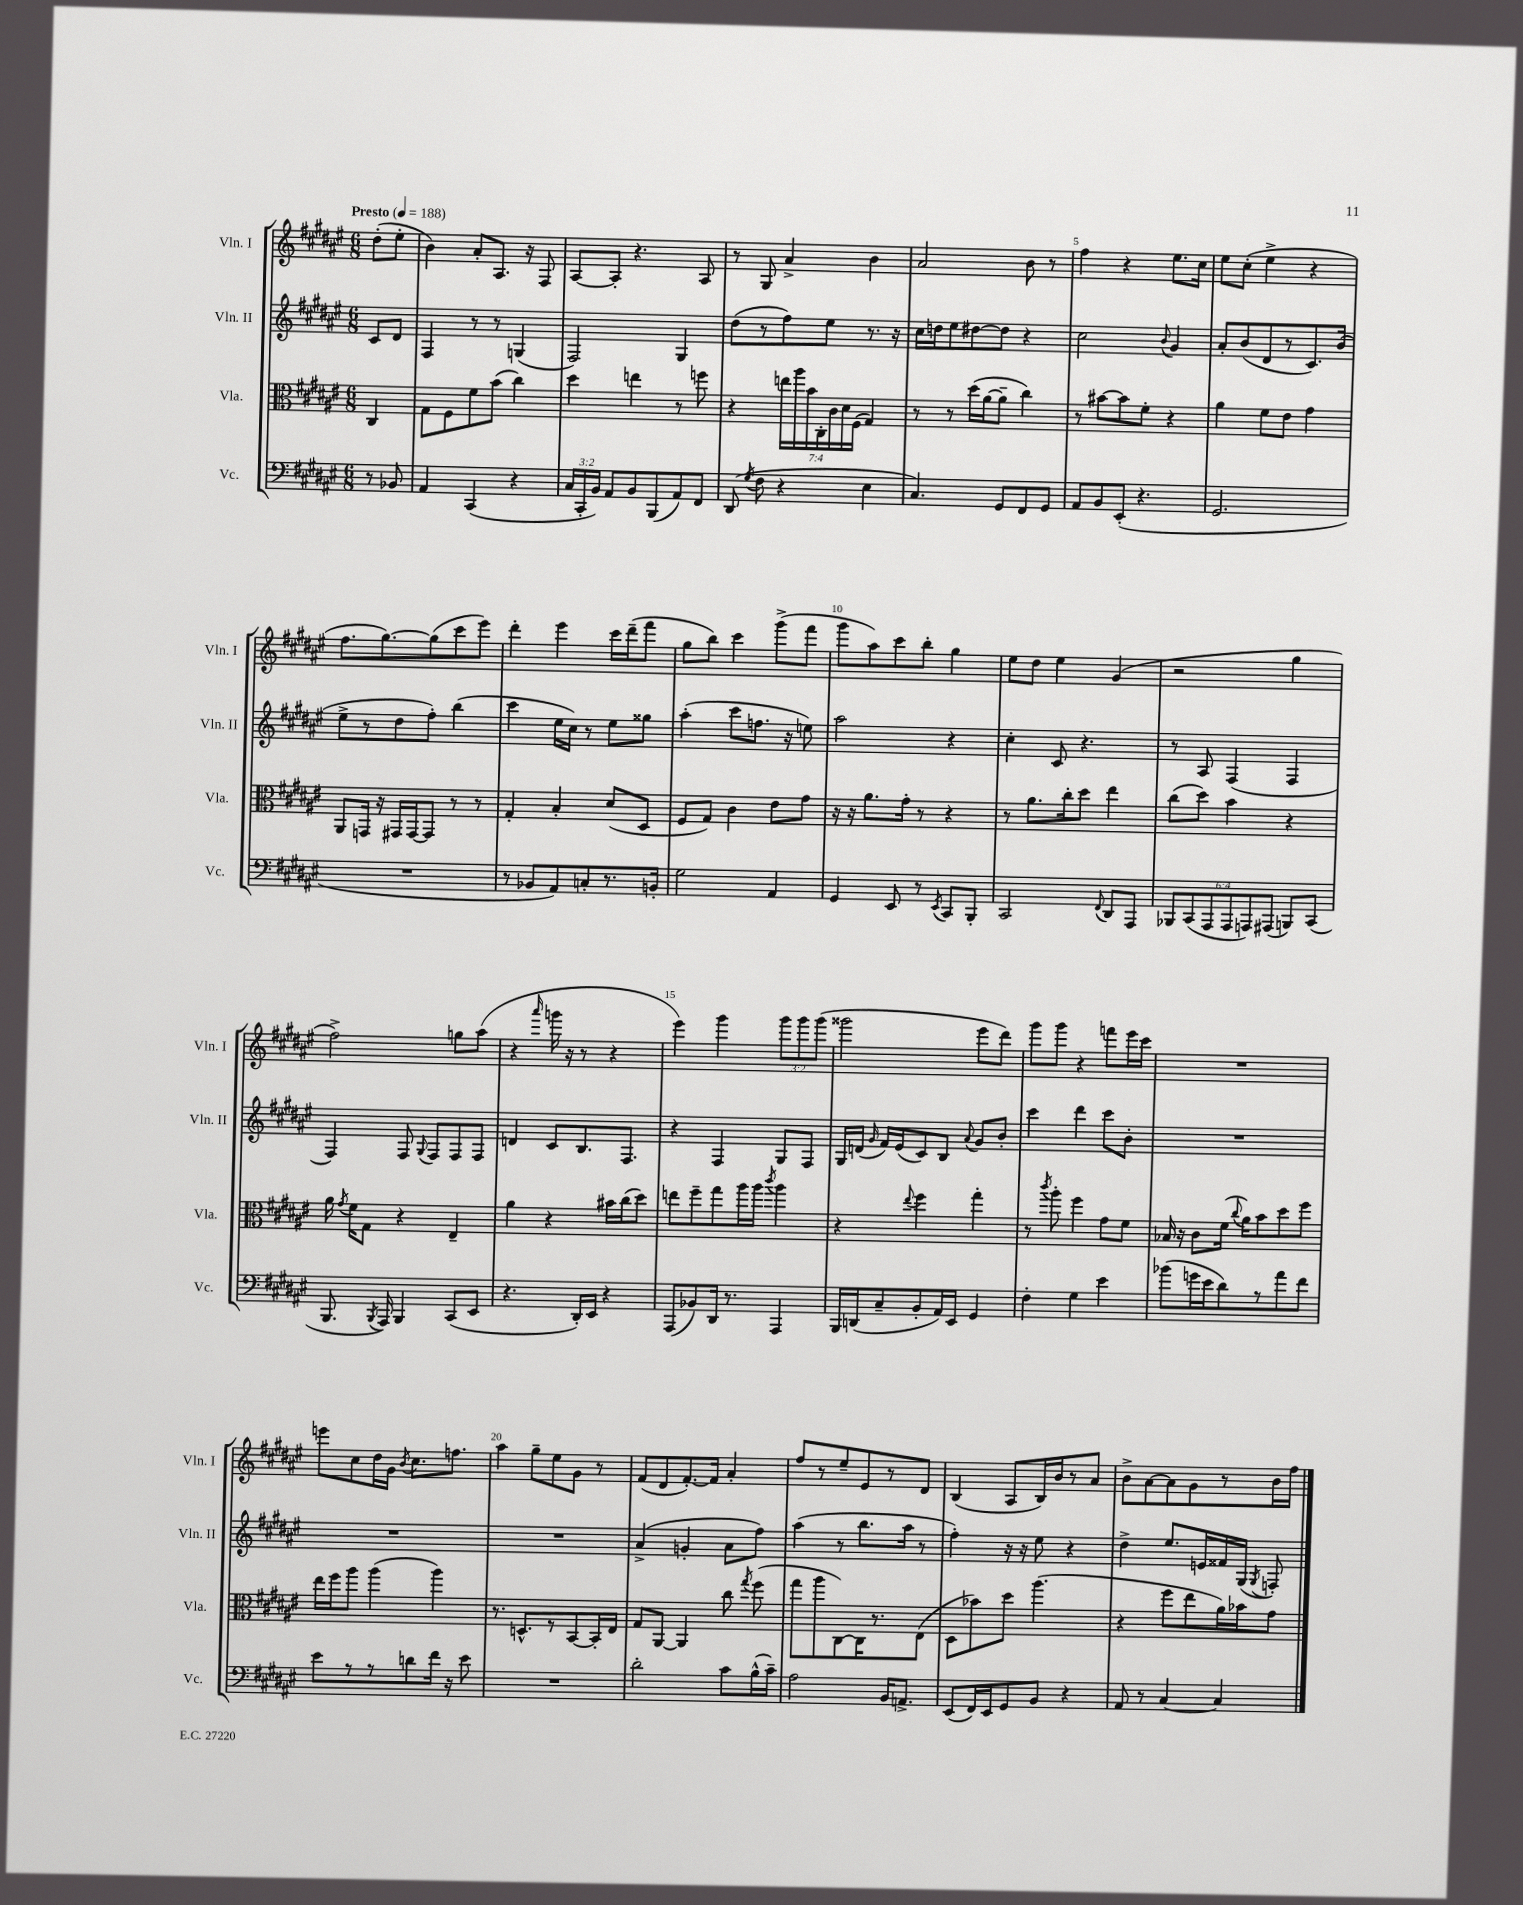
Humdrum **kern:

**kern	**kern	**kern	**kern
*staff4	*staff3	*staff2	*staff1
*clefF4	*clefC3	*clefG2	*clefG2
*k[f#c#g#d#a#e#]	*k[f#c#g#d#a#e#]	*k[f#c#g#d#a#e#]	*k[f#c#g#d#a#e#]
*M6/8	*M6/8	*M6/8	*M6/8
*MM188	*MM188	*MM188	*MM188
8r	4C#	8c#	(8dd#'
8BB-	.	8d#	8ee#'
=	=	=	=
4AA#	8G#	4F#	4b)
.	8F#	.	.
(4CC#	8f#	8r	8a#'
.	(8b	8r	8.A#
4r	4cc#)	(4G	.
.	.	.	16r
.	.	.	8F#
=	=	=	=
24C#	4dd#	2F#)	[8A#
24CC#'	.	.	.
24BB)	.	.	.
8AA#	.	.	8A#']
8BB	4ee	.	4.r
(8BBB	.	.	.
8AA#)	8r	4G#	.
8FF#	8ff	.	8A#
=	=	=	=
(8DD#	4r	(8dd#	8r
8qG#	.	.	.
8F#	.	8r	8G#
4r	28ee	8ff#)	4a#^
.	28aa#	.	.
.	28b	.	.
.	28C#'	.	.
.	.	8ee#	.
.	28c#	.	.
.	28d#	.	.
.	(28F#	.	.
4E#	4G#)	8.r	4b
.	.	16r	.
=	=	=	=
4.C#)	8r	16cc#	2a#
.	.	16dd	.
.	8r	8ee#	.
.	(16dd#	[8dd#	.
.	[16a#	.	.
8GG#	8a#~]	8dd#]	.
8FF#	4cc#)	4r	8b
8GG#	.	.	8r
=	=	=	=
8AA#	8r	2cc#	4ff#
8BB	[8b#	.	.
(8EE#'	8b#]	.	4r
4.r	8f#'	.	.
.	.	8qqb	.
.	4r	4g#	8.ee#
.	.	.	16cc#
=	=	=	=
2.GG#	4a#	8a#'	8ee#
.	.	(8b	(8cc#'
.	8f#	8d#	4ee#^
.	8e#	8r	.
.	4g#	8.c#)	4r
.	.	(16b	.
=	=	=	=
2.r	8AA#	8ee#^	8.ff#
.	16GG	8r	.
.	16r	.	[8.gg#)
.	16GG#	8dd#	.
.	[16GG#	.	.
.	8GG#]	8ff#')	(8gg#]
.	8r	(4bb	8ccc#
.	8r	.	8eee#)
=	=	=	=
8r	4G#'	4ccc#	4ddd#'
8BB-	.	.	.
8AA#)	4B'	16ee#	4eee#
.	.	16cc#)	.
8C'	.	8r	.
8.r	(8d#	8ee#	16ccc#
.	.	.	(16ddd#~
.	8D#	8gg##	8fff#
16BB'	.	.	.
=	=	=	=
2G#	8F#	(4aa#'	8gg#
.	8G#)	.	8bb)
.	4c#	8ccc#	4ccc#
.	.	8.ff	.
4AA#	8e#	.	(8ggg#^
.	.	16r	.
.	8g#	8ee)	8fff#
=	=	=	=
4GG#	16r	2aa#	8ggg#
.	16r	.	.
.	8.a#	.	8aa#)
8EE#	.	.	8ccc#
.	16g#'	.	.
8r	8r	.	8bb'
8qEE#	.	.	.
8CC#	4r	4r	4gg#
8BBB'	.	.	.
=	=	=	=
2CC#	8r	4cc#'	8ee#
.	8.a#	.	8dd#
.	.	8c#	4ee#
.	16cc#'	.	.
.	8dd#	4.r	.
8qqFF#	.	.	.
8DD#	4ee#	.	(4g#
8AAA#	.	.	.
=	=	=	=
12BBB-	(8cc#	8r	2r
(12CC#	.	.	.
.	8dd#)	8A#	.
12AAA#	.	.	.
12AAA#	4b	(4F#	.
12AAA)	.	.	.
(12AAA#	.	.	.
8BBB)	4r	4F#	4gg#
(8CC#	.	.	.
=	=	=	=
8.BBB	16a#	4F#)	2ff#^)
.	8qg#	.	.
.	16f#	.	.
.	8G#	.	.
8qBBB	.	.	.
16AAA#)	.	.	.
4BBB	4r	8F#	.
.	.	8qqG#	.
.	.	8F#	.
(8CC#	4E#~	8F#	8gg
8EE#	.	8F#	(8aa#
=	=	=	=
4.r	4a#	4d	4r
.	.	.	16qqaaa#
.	4r	8c#	16ggg
.	.	.	16r
16DD#')	.	8.B	8r
16EE#	.	.	.
4r	16b#	.	4r
.	(16cc#	8.F#	.
.	8dd#)	.	.
=	=	=	=
(8AAA#	8ee	4r	4eee#)
8BB-)	8ff#~	.	.
16DD#	8gg#	4F#	4ggg#
8.r	.	.	.
.	16aa#	.	.
.	16aa#	.	.
.	8qccc#	.	.
4AAA#	4aa#	8G#	12ggg#
.	.	.	12ggg#
.	.	8F#	.
.	.	.	(12ggg#
=	=	=	=
16BBB	4r	16G#	2ggg##
(16DD	.	(16d	.
.	.	16qqg#	.
8C#~	.	16f#)	.
.	.	(16e#	.
.	8qqee#	.	.
8BB'	4ff#	8c#)	.
16AA#)	.	8B	.
16EE#	.	.	.
.	.	8qqa#	.
4GG#	4gg#'	8g#	8eee#
.	.	8b'	8ddd#)
=	=	=	=
4F#'	8r	4ccc#	8ggg#
.	8qccc#	.	.
.	8aa#'	.	8ggg#
4G#	4ff#	4ddd#	4r
4e#	8g#	8ccc#	8fff
.	8f#	8b'	16eee#
.	.	.	16ccc#
=	=	=	=
(8b-	16B-	2.r	2.r
.	16r	.	.
16g	8c#	.	.
16e#	.	.	.
8d#)	(16f#	.	.
.	8qqcc#	.	.
.	16a#)	.	.
8r	8b	.	.
8a#	8dd#	.	.
8f#	8ff#	.	.
=	=	=	=
8e#	16ee#	2.r	8eee
.	16ff#	.	.
8r	8aa#	.	8cc#
8r	(4aa#	.	16dd#
.	.	.	16g#
.	.	.	8qb
8d	.	.	8.cc#
16f#	4aa#)	.	.
16r	.	.	8.ff
8e#	.	.	.
=	=	=	=
2.r	8.r	2.r	4aa#
.	8.D^^	.	.
.	.	.	8gg#~
.	8r	.	8ee#
.	[8BB	.	8g#
.	16BB']	.	8r
.	16E#	.	.
=	=	=	=
2d#'	8G#	(4a#^	(8f#
.	[8AA#	.	8d#
.	4AA#]	4g'	[8.f#')
.	.	.	16f#]
8c#	8cc#	8a#	4a#'
.	8qgg#	.	.
(16B^^	(8ff#	8ff#)	.
16c#~)	.	.	.
=	=	=	=
2A#	8gg#	(4aa#	8ff#
.	8aa#	.	8r
.	[8C#)	8r	8ee#~
.	16C#]	8.bb	8e#
.	8.r	.	.
16BB	.	.	8r
8.AA^	.	16aa#	.
.	(8E#	8r	8d#
=	=	=	=
(8EE#	8D#	4ff#')	(4B
16FF#)	8b-)	.	.
16EE#	.	.	.
8GG#	8dd#	16r	8A#
.	.	16r	.
8BB	(4.aa#	8ee#	16B)
.	.	.	16b
4r	.	4r	8r
.	.	.	8a#
=	=	=	=
8AA#	4r	4dd#^	8b^
8r	.	.	[8a#
[4C#	8ff#	8.ee#	8a#]
.	8ee#	.	8g#
.	.	16e	.
4C#]	16a#)	16f##	8r
.	16b-	(16G#	.
.	.	8qG#	.
.	8g#	8F')	16b
.	.	.	16ff#
==	==	==	==
*-	*-	*-	*-
